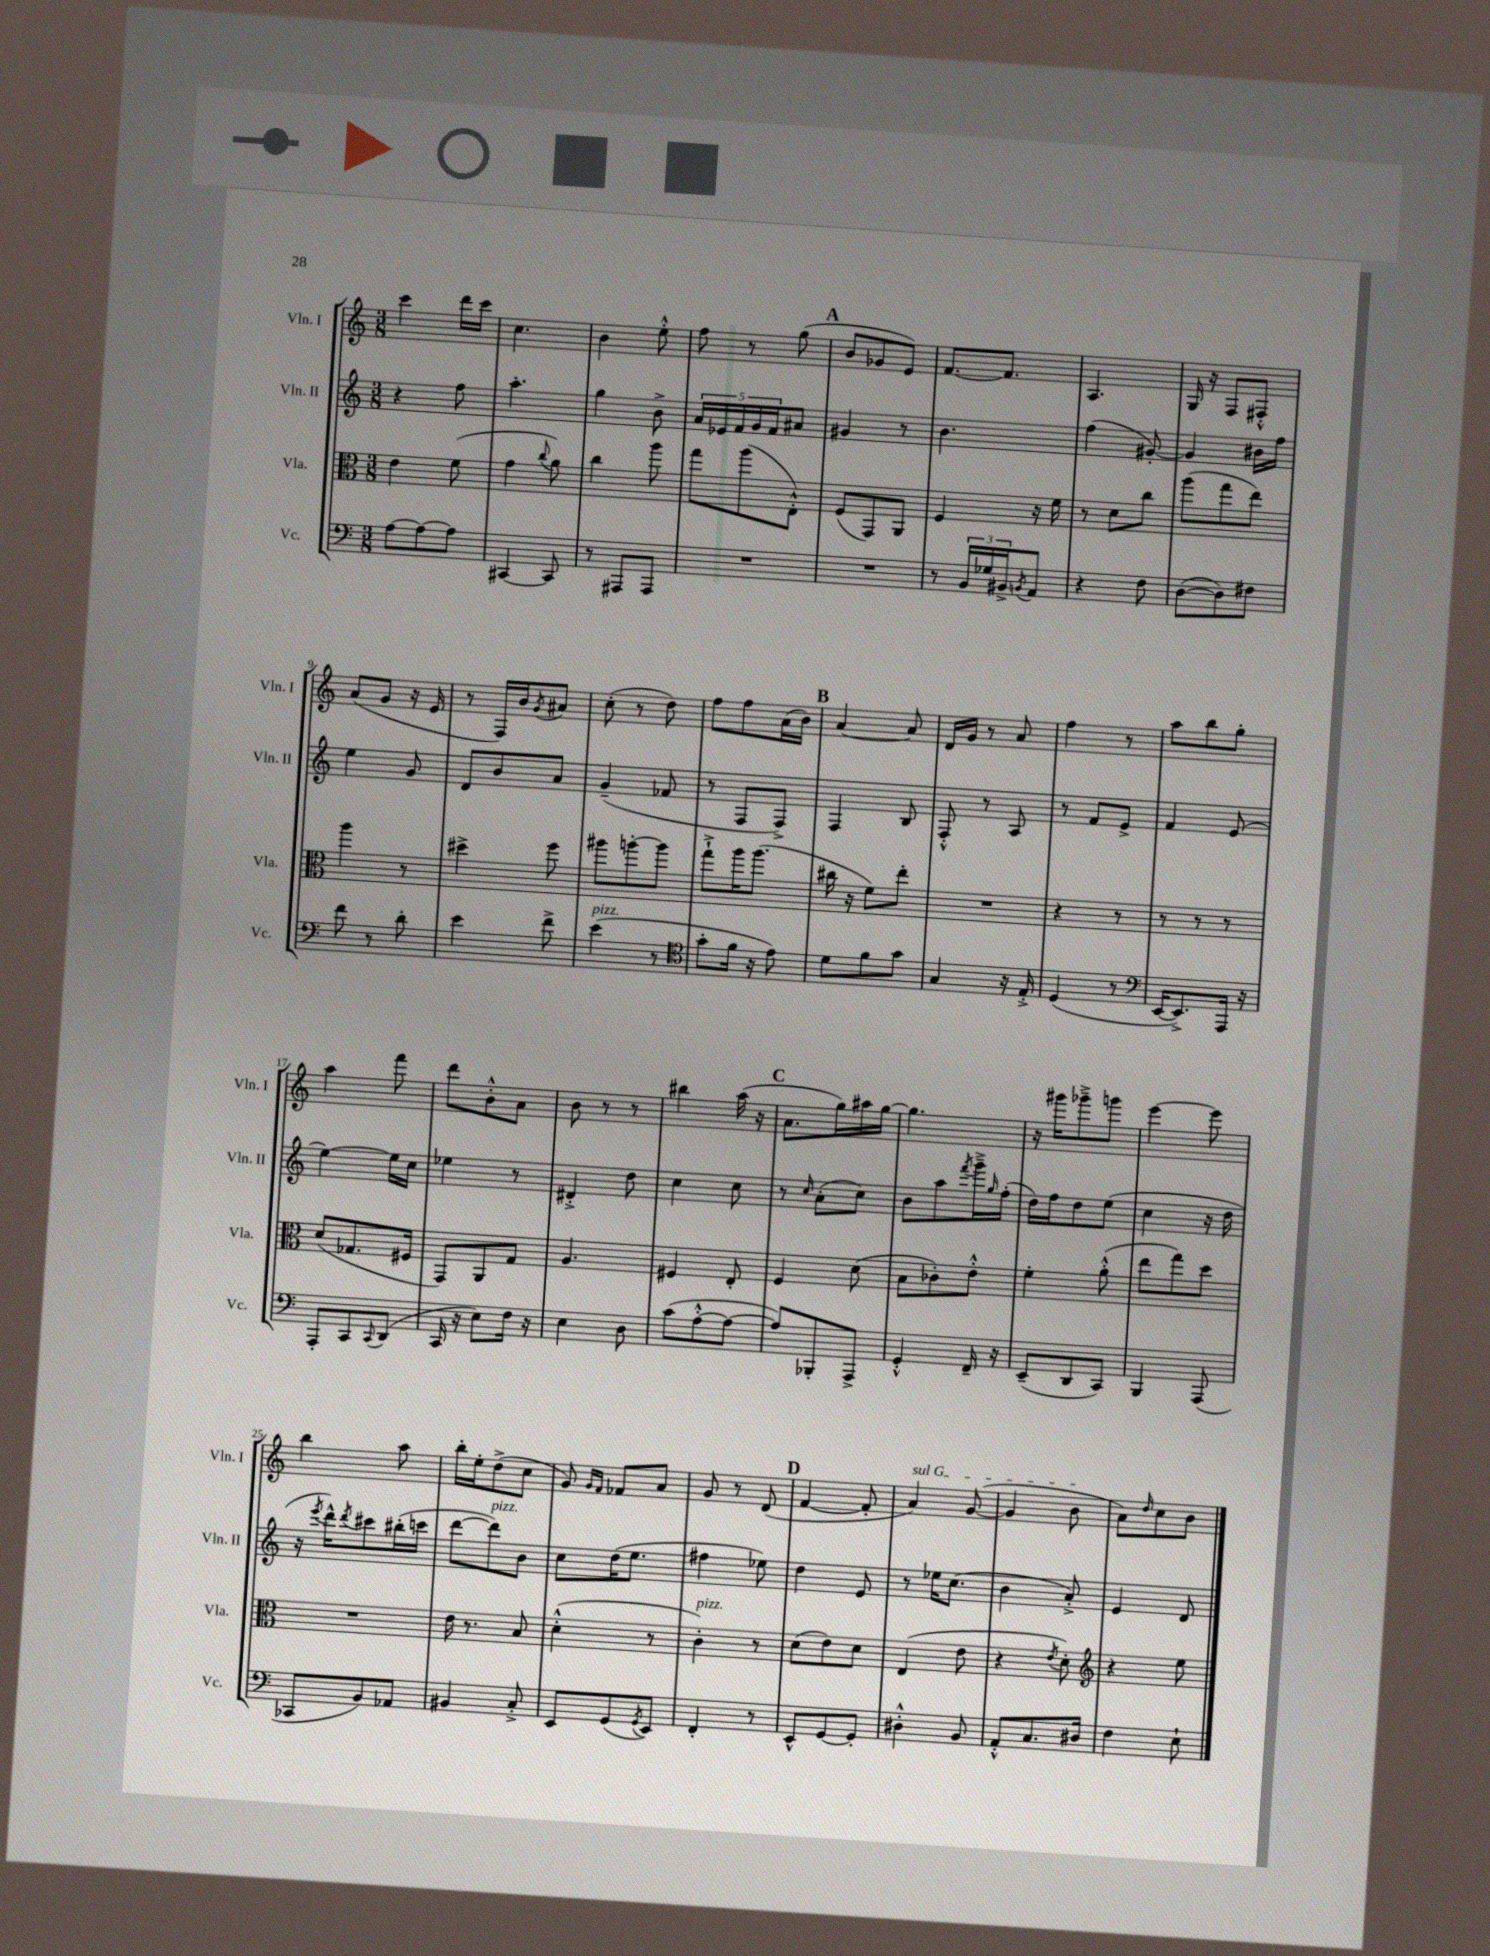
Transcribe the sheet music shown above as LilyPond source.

<<
\new StaffGroup <<
\new Staff = "s0" \with { instrumentName = "Vln. I" shortInstrumentName = "Vln. I" } {
    \clef treble \key c \major \numericTimeSignature \time 3/8
    c'''4 d'''16 c'''16 |
    c''4. |
    b'4 e''8-.-^ |
    f''8 r8 g''8( |
    \mark \markup { \bold "A" } b'8 ges'8 e'8) |
    f'8.~ f'8. |
    a4. |
    g16 r16 f8 fis8-.-^ |
    a'8( g'8 r16 e'16 |
    r8 f16) b'16 \acciaccatura { g'8 } ais'8 |
    c''8-.( r8 d''8) |
    f''8 f''8 a'16( b'16) |
    \mark \markup { \bold "B" } a'4~ a'8 |
    d'16 g'16 r8 a'8 |
    f''4 r8 |
    a''8 b''8 g''8-. |
    a''4 f'''8 |
    d'''8 b'8-.-^ a'8 |
    b'8 r8 r8 |
    bis''4 a''16( r16 |
    \mark \markup { \bold "C" } a'8. g''16) ais''16 g''16~ |
    g''4. |
    r16 gis'''16 ges'''8---> g'''8 |
    e'''4~ e'''8 |
    b''4 a''8 |
    b''16-. e''16-. d''8->( c''8 |
    g'8) \grace { g'16 f'16 } fes'8 a'8 |
    g'8 r8 d'8( |
    \mark \markup { \bold "D" } f'4~ f'8-. |
    \once \override TextSpanner.bound-details.left.text = \markup { \italic "sul G" } a'4\startTextSpan) g'8~( |
    g'4 b'8\stopTextSpan |
    a'8) \grace { d''16 } c''8 b'8 \bar "|." |
}
\new Staff = "s1" \with { instrumentName = "Vln. II" shortInstrumentName = "Vln. II" } {
    \clef treble \key c \major \numericTimeSignature \time 3/8
    r4 f''8 |
    a''4.-. |
    g''4 b'8-> |
    \tuplet 5/4 { a'16 ees'16 f'16 g'16 f'16 } ais'8 |
    \mark \markup { \bold "A" } gis'4 r8 |
    b'4. |
    f''4( gis'8~-.) |
    gis'4 bis'16 f''16 |
    e''4 g'8 |
    d'8 b'8 a'8 |
    g'4--( fes'8 |
    r8 f8 f8->) |
    \mark \markup { \bold "B" } f4 b8 |
    f8-.-^ r8 a8 |
    r8 f'8 e'8-> |
    f'4 e'8( |
    e''4~) e''16 c''16 |
    ees''4 r8 |
    dis'4-.-> d''8 |
    c''4 c''8 |
    \mark \markup { \bold "C" } r8 \grace { c''16 } a'8-.( c''8) |
    b'8 a''8 \acciaccatura { f'''8 } g'''16---> \grace { g''16 } f''16-.( |
    d''16) f''16 d''8 e''8( |
    c''4 r16 d''16 |
    r16 \acciaccatura { e'''8 } d'''16-^) \acciaccatura { d'''8 } cis'''8 bis''16-.( c'''16 |
    d'''8~ d'''8^\markup { \italic "pizz." }) b'8 |
    c''8 d''16( e''8. |
    fis''4 ees''8) |
    \mark \markup { \bold "D" } d''4 e'8 |
    r8 ees''16 c''8.( |
    b'4 a'8-.->) |
    e'4 d'8 \bar "|." |
}
\new Staff = "s2" \with { instrumentName = "Vla." shortInstrumentName = "Vla." } {
    \clef alto \key c \major \numericTimeSignature \time 3/8
    e'4 f'8( |
    g'4 \appoggiatura { c''8 } a'8) |
    c''4 a''8 |
    g''8 a''8( e8-.-^) |
    \mark \markup { \bold "A" } f8( g,8) a,8 |
    f4 r16 f'16 |
    r8 d'8 c''8 |
    a''8( g''8 e''8) |
    a''4 r8 |
    dis''4-> f''8 |
    ais''8 a''8~-. a''8 |
    g''8-!-> a''16 a''8.( |
    \mark \markup { \bold "B" } cis''16 r16 f'8) e''8-. |
    R4. |
    r4 r8 |
    r8 r8 r8 |
    d'8( ges8. fis16 |
    g,8) a,8 g8 |
    a4. |
    fis4 e8-. |
    \mark \markup { \bold "C" } f4 d'8( |
    b8 ces'8-.) e'8-.-^ |
    f'4-. a'8-.-^( |
    e''8 g''8) d''8 |
    R4. |
    e'16 r8. b8 |
    d'4-.-^( r8 |
    c'4-.^\markup { \italic "pizz." }) r8 |
    \mark \markup { \bold "D" } d'8( e'8) d'8 |
    e4( e'8 |
    r4 \acciaccatura { e'8 } d'8-.) |
    \clef treble r4 e''8 \bar "|." |
}
\new Staff = "s3" \with { instrumentName = "Vc." shortInstrumentName = "Vc." } {
    \clef bass \key c \major \numericTimeSignature \time 3/8
    a8~ a8~ a8 |
    cis,4~ cis,8 |
    r8 ais,,8 ais,,8 |
    R4. |
    \mark \markup { \bold "A" } R4. |
    r8 \tuplet 3/2 { b,16 ges16 bis,16-> } \acciaccatura { b,8 } a,8 |
    r4 f8 |
    d8~( d8) fis8 |
    f'8 r8 d'8-. |
    e'4 f'8-> |
    e'4^\markup { \italic "pizz." }( r8 |
    \clef tenor g'8-. f'16 r16 e'8) |
    \mark \markup { \bold "B" } d'8 f'8 g'8 |
    g4 r16 e16-.-> |
    d4( r8 |
    \clef bass e,16~ e,8.->) a,,16 r16 |
    a,,8-. c,8 \appoggiatura { c,8 } d,8( |
    c,16 r16 e8) f16 r16 |
    e4 d8 |
    c'8( a8~-.-^ a8~ |
    \mark \markup { \bold "C" } a8) bes,,8-. a,,8-> |
    g,4-.-^ f,16-- r16 |
    e,8--( d,8 c,8) |
    b,,4 a,,8( |
    ces,8 b,8) aes,8 |
    bis,4 c8-.-> |
    e,8 g,8( \acciaccatura { g,8 } e,8) |
    f,4-. r8 |
    \mark \markup { \bold "D" } e,8-^ g,8~ g,8-. |
    dis4-.-^ b,8 |
    a,8-.-^ c8. dis16 |
    f4 e8-! \bar "|." |
}
>>
>>
